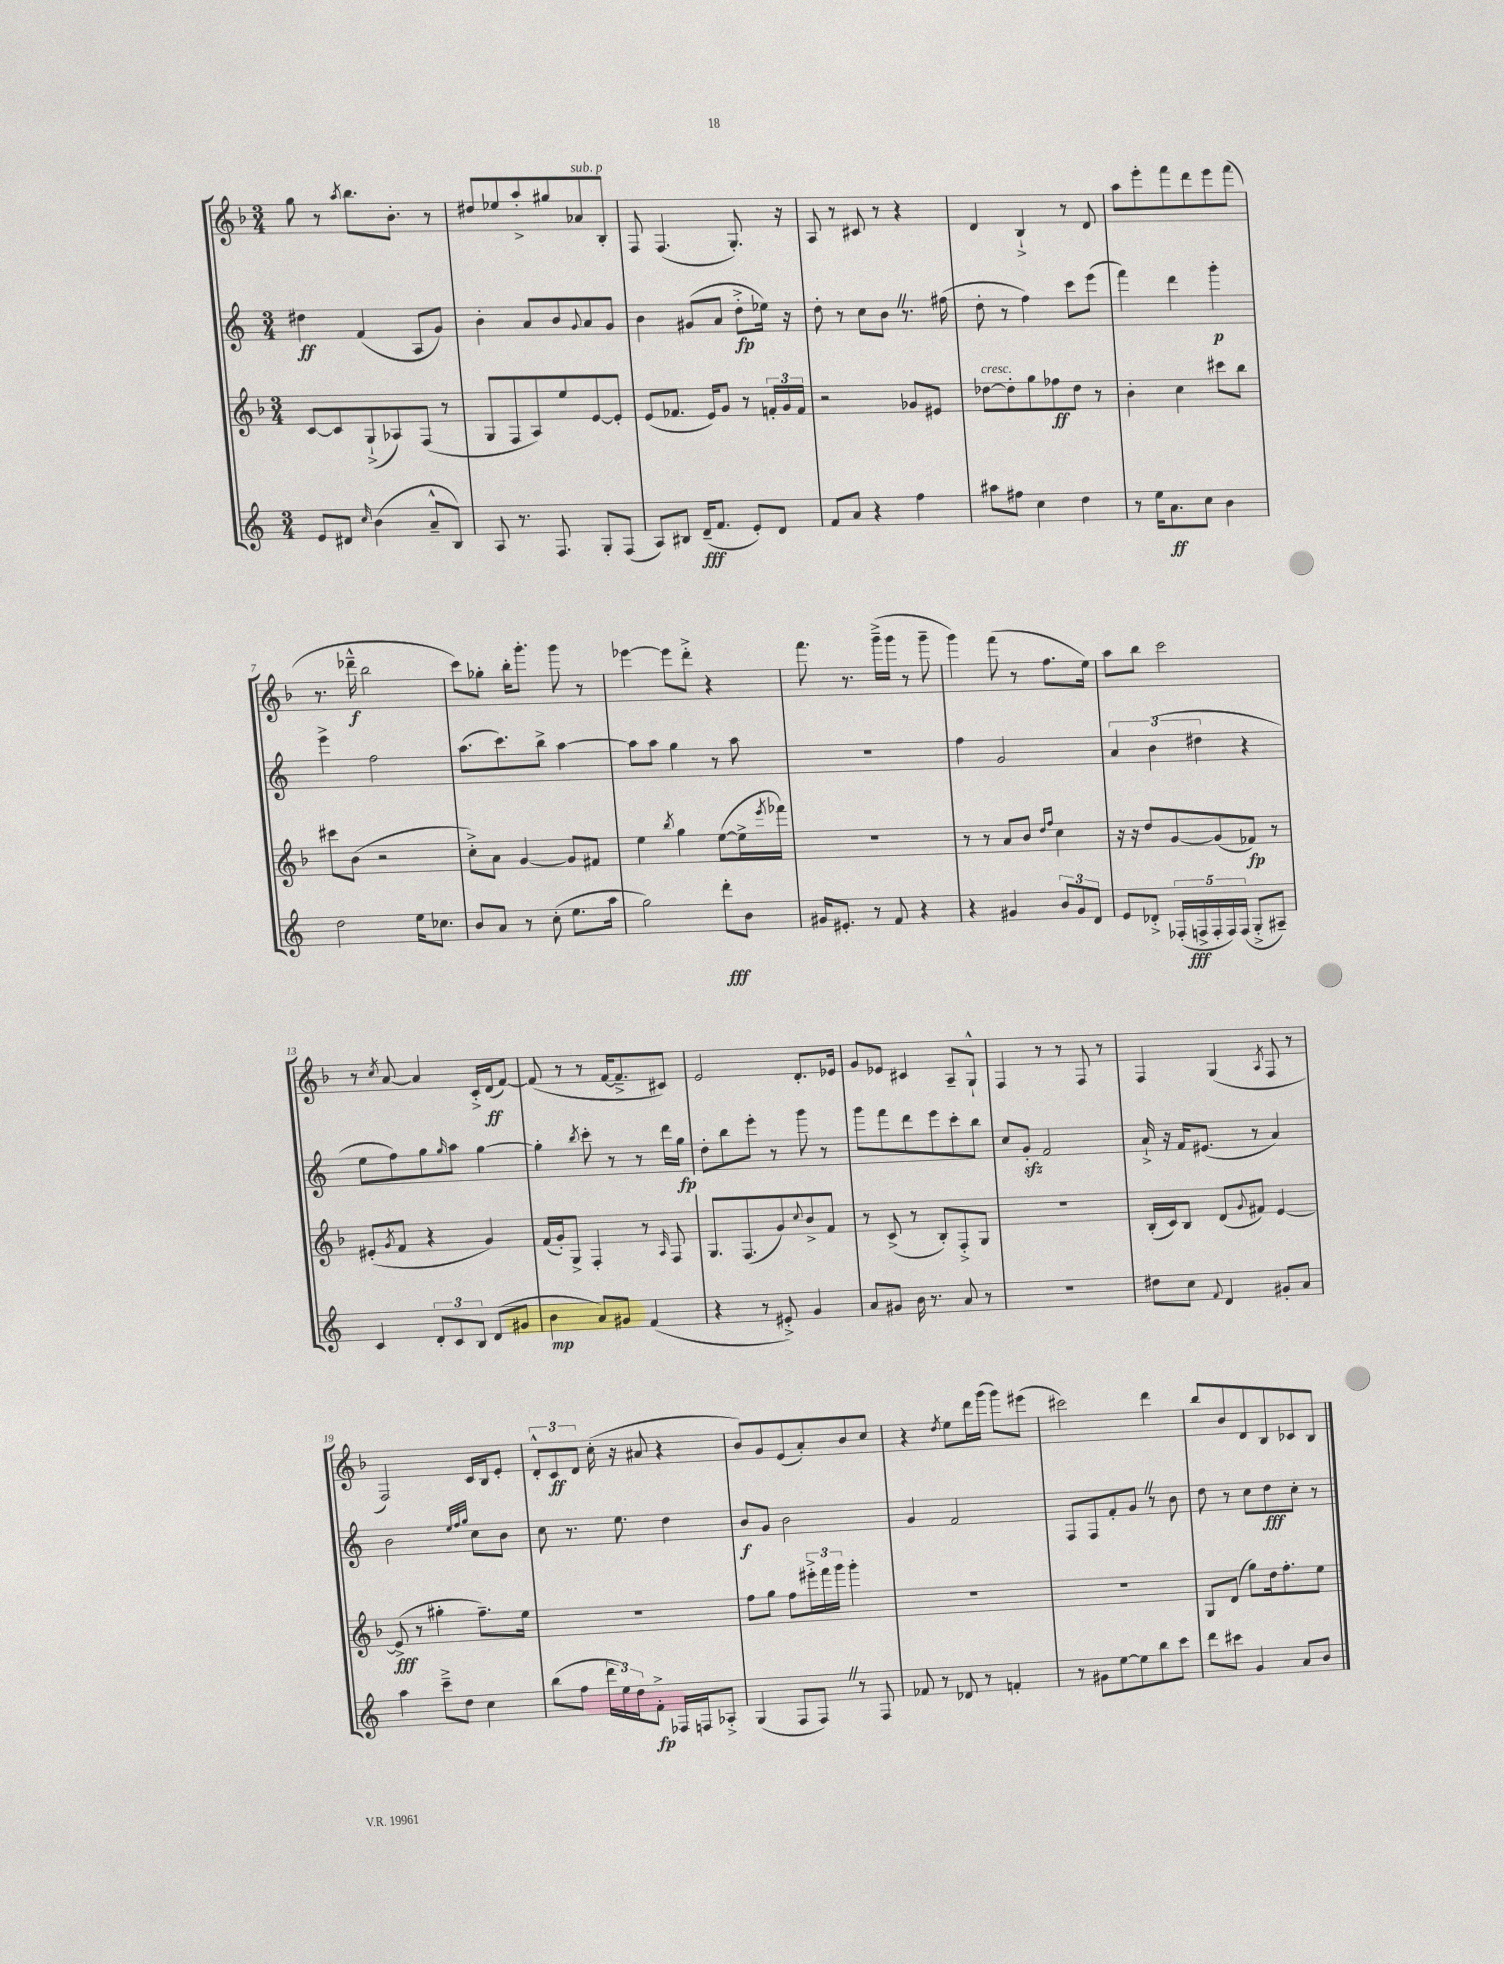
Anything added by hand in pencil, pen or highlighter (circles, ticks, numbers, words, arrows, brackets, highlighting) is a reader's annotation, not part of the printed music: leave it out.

**kern	**dynam	**kern	**dynam	**kern	**dynam	**kern	**dynam
*part4	*part4	*part3	*part3	*part2	*part2	*part1	*part1
*staff4	*staff4	*staff3	*staff3	*staff2	*staff2	*staff1	*staff1
*clefG2	*	*clefG2	*	*clefG2	*	*clefG2	*
*k[]	*	*k[b-]	*	*k[]	*	*k[b-]	*
*M3/4	*	*M3/4	*	*M3/4	*	*M3/4	*
=1	=1	=1	=1	=1	=1	=1	=1
8e/L	.	[8c/L	.	4dd#X\	ff	8gg\	.
8d#X/J	.	8c/]	.	.	.	8r	.
16qqcc/	.	.	.	.	.	8qaa/	.
(4b\	.	(8G`^/	.	(4f/	.	8.bb-\L	.
.	.	8A-X/)	.	.	.	.	.
.	.	.	.	.	.	8.b-'\J	.
8a~^^/L	.	(8F/J	.	8A/L	.	.	.
8B/J)	.	8r	.	8g/J)	.	8r	.
=2	=2	=2	=2	=2	=2	=2	=2
8A/	.	8G/L	.	4b'\	.	8dd#X/L	.
8.r	.	8F/	.	.	.	8ee-X/	.
.	.	8A/)	.	8a/L	.	8aa'^/	.
8.F/	.	.	.	.	.	.	.
.	.	8ee/	.	8b/	.	8gg#X/	.
.	.	.	.	8qqg/	.	.	.
!	!	!	!	!	!	!LO:TX:a:i:t=sub. p	!
8G'/L	.	[8e/	.	8a/	.	8a-X/	.
(8F/J	.	8e'/J]	.	8g/J	.	8B-'/J	.
=3	=3	=3	=3	=3	=3	=3	=3
8A/L)	.	(8e/L	.	4b\	.	8F/	.
8B#X/J	.	8.f-X/J	.	.	.	(4.F/	.
(16d~/KL	fff	.	.	(8g#X/L	.	.	.
8.f/J	.	16e/KL)	.	.	.	.	.
.	.	8g/J	.	8a/J	.	.	.
8e'/L)	.	8r	.	8dd'^\L	fp	8.G'/)	.
8d/J	.	24fn'/LL	.	16ee-X\Jk)	.	.	.
.	.	24g/	.	.	.	.	.
.	.	.	.	16r	.	16r	.
.	.	24f/JJ	.	.	.	.	.
=4	=4	=4	=4	=4	=4	=4	=4
8f/L	.	2r	.	8dd'\	.	8A/	.
8a/J	.	.	.	8r	.	8r	.
4r	.	.	.	8cc\L	.	8c#X/	.
.	.	.	.	8bZ\J	.	8r	.
4ff\	.	8g-X/L	.	8.r	.	4r	.
.	.	8e#X/J	.	.	.	.	.
.	.	.	.	(16ff#X\	.	.	.
=5	=5	=5	=5	=5	=5	=5	=5
!	!	!LO:TX:a:i:t=cresc.	!	!	!	!	!
8aa#X\L	.	[8dd-X\L	.	8dd'\	.	4d/	.
8ff#X\J	.	8dd-'\]	.	8r	.	.	.
4cc\	.	8gg\	.	4ff\)	.	4B-`^/	.
.	.	8ff-X\	ff	.	.	.	.
4dd\	.	8dd-\J	.	8ccc\L	.	8r	.
.	.	8r	.	(8eee\J	.	8d/	.
=6	=6	=6	=6	=6	=6	=6	=6
8r	.	4b-'\	.	4fff\)	.	8aa\L	.
16ee\KL	.	.	.	.	.	8eee'\	.
8.a\	ff	.	.	.	.	.	.
.	.	4cc\	.	4ddd\	.	8fff\	.
8cc\J	.	.	.	.	.	8ddd\	.
4b\	.	8ccc#X\L	.	4ggg'\	p	8eee\	.
.	.	8bb-\J	.	.	.	(8fff\J	.
!!LO:LB:g=z
=7	=7	=7	=7	=7	=7	=7	=7
2dd\	.	8ccc#X\L	.	4eee^\	.	8.r	.
.	.	(8b-\J	.	.	.	.	.
.	.	.	.	.	.	16ddd-X~^^\	f
.	.	2r	.	2ff\	.	2bb-\	.
16ee\KL	.	.	.	.	.	.	.
8.cc-X\J	.	.	.	.	.	.	.
=8	=8	=8	=8	=8	=8	=8	=8
8b/L	.	8cc'^\L)	.	(8.aa\L	.	8ccc\L)	.
8a/J	.	8a\J	.	.	.	8gg-X'\J	.
.	.	.	.	8.ccc\)	.	.	.
8r	.	[4g/	.	.	.	16bb-'\KL	.
.	.	.	.	.	.	8.ggg'\J	.
(8cc'\	.	.	.	8bb^\J	.	.	.
8.ee\L	.	8g/L]	.	[4aa\	.	8ggg\	.
.	.	8f#X/J	.	.	.	8r	.
16aa\Jk	.	.	.	.	.	.	.
=9	=9	=9	=9	=9	=9	=9	=9
2gg\)	.	4ee\	.	8aa\L]	.	[4eee-X\	.
.	.	.	.	8aa\J	.	.	.
.	.	8qbb-/	.	.	.	.	.
.	.	4gg\	.	4gg\	.	8eee-\L]	.
.	.	.	.	.	.	8ddd'^\J	.
8ddd'\L	fff	([8ee\L	.	8r	.	4r	.
8b\J	.	16ee^\L]	.	8aa\	.	.	.
.	.	8qeee/	.	.	.	.	.
.	.	16fff-X\JJ)	.	.	.	.	.
=10	=10	=10	=10	=10	=10	=10	=10
16g#X/KL	.	2.r	.	2.r	.	8.fff\	.
8.e#X'/J	.	.	.	.	.	.	.
.	.	.	.	.	.	8.r	.
8r	.	.	.	.	.	.	.
8f/	.	.	.	.	.	(16ggg~^\LL	.
.	.	.	.	.	.	16ggg\JJ	.
4r	.	.	.	.	.	8r	.
.	.	.	.	.	.	8ggg~\	.
=11	=11	=11	=11	=11	=11	=11	=11
4r	.	8r	.	4ff\	.	4ggg\)	.
.	.	8r	.	.	.	.	.
4g#X/	.	8a/L	.	2g/	.	(8fff\	.
.	.	8b-/J	.	.	.	8r	.
.	.	16qqdd/LL	.	.	.	.	.
.	.	16qqff/JJ	.	.	.	.	.
12b/L	.	4cc\	.	.	.	8.ff\L	.
12g#/	.	.	.	.	.	.	.
12d/J	.	.	.	.	.	.	.
.	.	.	.	.	.	16ee\Jk)	.
=12	=12	=12	=12	=12	=12	=12	=12
8e/L	.	16r	.	6a/	.	8aa\L	.
.	.	16r	.	.	.	.	.
8d-X'^/J	.	8dd/L	.	.	.	8bb-\J	.
.	.	.	.	(6b\	.	.	.
(20F-X'/LL	.	[8g/	.	.	.	2ccc\	.
20Fn^/	fff	.	.	.	.	.	.
.	.	.	.	6dd#X\	.	.	.
20F'/	.	.	.	.	.	.	.
.	.	(8g/]	.	.	.	.	.
20F/)	.	.	.	.	.	.	.
(20F/JJ	.	.	.	.	.	.	.
8G'^/L	.	8f-X/J)	fp	4r	.	.	.
8A#X~/J)	.	8r	.	.	.	.	.
!!LO:LB:g=z
=13	=13	=13	=13	=13	=13	=13	=13
4c/	.	(8e#X'/L	.	8ee\L	.	8r	.
.	.	8qg/	.	.	.	8qcc/	.
.	.	8f/J	.	8ff\)	.	[8a/	.
12d'/L	.	4r	.	8gg\	.	4a/]	.
12c/	.	.	.	.	.	.	.
.	.	.	.	16qqgg/	.	.	.
.	.	.	.	8aa\J	.	.	.
12B/J	.	.	.	.	.	.	.
(8d/L	.	4g/)	.	[4gg\	.	16c'^/LL	.
.	.	.	.	.	.	(16d/J	ff
8g#X/J	.	.	.	.	.	[8f/J)	.
=14	=14	=14	=14	=14	=14	=14	=14
4b\	mp	(16f/LL	.	4gg'\]	.	(8f/]	.
.	.	16g'/J)	.	.	.	.	.
.	.	8G^/J	.	.	.	8r	.
.	.	.	.	8qbb/	.	.	.
8a/L)	.	4F'/	.	8ccc'\	.	8r	.
8g#X/J	.	.	.	8r	.	[16f/KL	.
.	.	.	.	.	.	8.f~^/]	.
(4f/	.	8r	.	8r	.	.	.
.	.	16qqA/	.	.	.	.	.
.	.	8F/	.	16ddd\LL	.	8c#X/J)	.
.	.	.	.	16gg\JJ	fp	.	.
=15	=15	=15	=15	=15	=15	=15	=15
4r	.	8.G/L	.	8dd'\L	.	2e/	.
.	.	.	.	8bb\	.	.	.
.	.	(8.F/	.	.	.	.	.
8r	.	.	.	8eee'\J	.	.	.
8e#X'^/)	.	8g/)	.	8r	.	.	.
.	.	8qqcc/	.	.	.	.	.
4g/	.	8b-^/	.	8ggg\	.	8.d'/L	.
.	.	8f/J	.	8r	.	.	.
.	.	.	.	.	.	16e-X/Jk	.
=16	=16	=16	=16	=16	=16	=16	=16
8a/L	.	8r	.	8ggg\L	.	8g/L	.
8g#X/J	.	(8c^/	.	8fff\	.	8e-X/J	.
16b\	.	8r	.	8ddd\	.	4c#X/	.
8.r	.	.	.	.	.	.	.
.	.	8B-'/L)	.	8eee\	.	.	.
8a/	.	8F'^/	.	8ccc'\	.	8A~/L	.
8r	.	8G/J	.	8bb\J	.	8G`^^/J	.
=17	=17	=17	=17	=17	=17	=17	=17
2.r	.	2.r	.	8cc/L	.	4F/	.
.	.	.	.	8gzz'/J	.	.	.
.	.	.	.	2f/	.	8r	.
.	.	.	.	.	.	8r	.
.	.	.	.	.	.	8F/	.
.	.	.	.	.	.	8r	.
=18	=18	=18	=18	=18	=18	=18	=18
8dd#X\L	.	(16B-'/LL	.	16a`^/	.	4F/	.
.	.	16c/J)	.	16r	.	.	.
8cc\J	.	8B-/J	.	16f/KL	.	.	.
.	.	.	.	(8.e#X/J	.	.	.
8qqf/	.	.	.	.	.	.	.
4d/	.	(8d/L	.	.	.	(4G/	.
.	.	8qqg/	.	.	.	.	.
.	.	8f#X/J)	.	8r	.	.	.
.	.	.	.	.	.	8qA/	.
8g#X'/L	.	[4e/	.	4a/)	.	8F/	.
8a/J	.	.	.	.	.	8r	.
!!LO:LB:g=z
=19	=19	=19	=19	=19	=19	=19	=19
4aa\	.	(8e^/]	fff	2b\	.	2F/)	.
.	.	8r	.	.	.	.	.
8ccc~^\L	.	4gg#X'\	.	.	.	.	.
8dd\J	.	.	.	.	.	.	.
.	.	.	.	32qqee/LLL	.	.	.
.	.	.	.	32qqff/	.	.	.
.	.	.	.	32qqgg/JJJ	.	.	.
4cc\	.	8.ff~\L)	.	8cc\L	.	16c/LL	.
.	.	.	.	.	.	16B-/J	.
.	.	.	.	8b\J	.	8e'/J	.
.	.	16ee\Jk	.	.	.	.	.
=20	=20	=20	=20	=20	=20	=20	=20
(8bb\L	.	2.r	.	8cc\	.	12d'^^/L	.
.	.	.	.	.	.	12c/	ff
8ff\J	.	.	.	8.r	.	.	.
.	.	.	.	.	.	12d/J	.
24ddd\LL	.	.	.	.	.	(16cc'\	.
24ee\)	.	.	.	.	.	.	.
.	.	.	.	8.ee\	.	16r	.
24dd\J	.	.	.	.	.	.	.
8f'^\J	fp	.	.	.	.	8a#X/	.
16F-X/LL	.	.	.	4dd\	.	4r	.
16Fn/J	.	.	.	.	.	.	.
8A-X'^/J	.	.	.	.	.	.	.
=21	=21	=21	=21	=21	=21	=21	=21
(4G/	.	8ff\L	.	8b/L	f	8b-/L)	.
.	.	8gg\J	.	8g/J	.	8g/	.
8F/L	.	8ff\L	.	2b\	.	(8e/	.
8FZ/J)	.	24eee#X'^\L	.	.	.	8a'/)	.
.	.	24fff\	.	.	.	.	.
.	.	24ggg\JJ	.	.	.	.	.
8r	.	4ggg'\	.	.	.	8b-/	.
8F/	.	.	.	.	.	8cc/J	.
=22	=22	=22	=22	=22	=22	=22	=22
8f-X/	.	2.r	.	4g/	.	4r	.
8r	.	.	.	.	.	.	.
.	.	.	.	.	.	8qdd/	.
8d-X/	.	.	.	2f/	.	8ee\L	.
8r	.	.	.	.	.	16ddd\L	.
.	.	.	.	.	.	(16ggg\JJ	.
4fn'/	.	.	.	.	.	8ggg\L)	.
.	.	.	.	.	.	(8eee#X\J	.
=23	=23	=23	=23	=23	=23	=23	=23
8r	.	2.r	.	8F/L	.	2ccc#X\)	.
8g#X\L	.	.	.	8F/	.	.	.
[8ee\	.	.	.	8f'/	.	.	.
8ee\]	.	.	.	8gZ/J	.	.	.
8bb\	.	.	.	8r	.	4ddd\	.
8ccc\J	.	.	.	8b\	.	.	.
=24	=24	=24	=24	=24	=24	=24	=24
8ddd\L	.	8G/L	.	8dd\	.	8bb-/L	.
8ccc#X\J	.	(8d/J	.	8r	.	8b-/	.
4g/	.	8gg\L)	.	8cc\L	.	8d/	.
.	.	16dd\k	.	8dd\	fff	8B-/	.
.	.	8.ff'\	.	.	.	.	.
8a/L	.	.	.	8cc'\J	.	8c-X/	.
8b/J	.	8ee\J	.	8r	.	8B-/J	.
==	==	==	==	==	==	==	==
*-	*-	*-	*-	*-	*-	*-	*-
